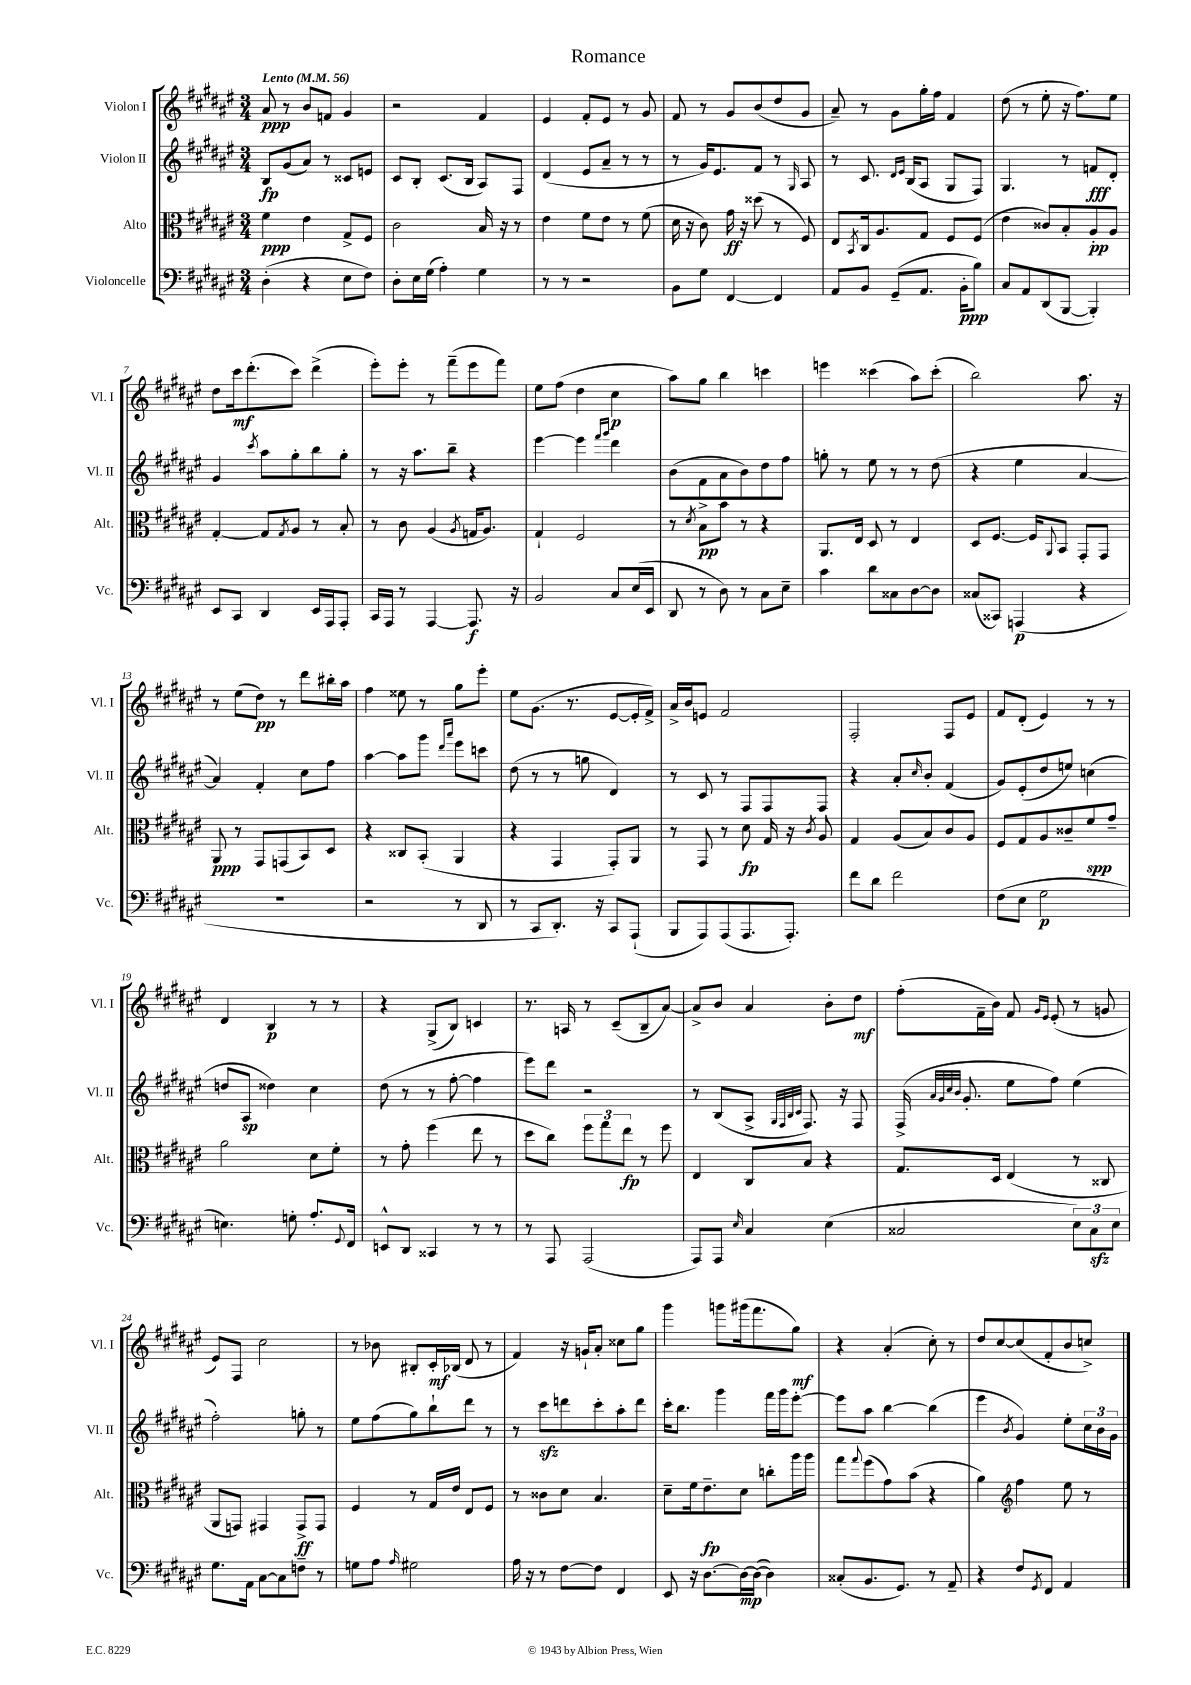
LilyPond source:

\header { title = "Romance" }
<<
\new StaffGroup <<
\new Staff = "s0" \with { instrumentName = "Violon I" shortInstrumentName = "Vl. I" } {
    \clef treble \key fis \major \numericTimeSignature \time 3/4 \tempo "Lento" 4 = 56
    ais'8\ppp r8 b'8 f'8 gis'4 |
    r2 fis'4 |
    eis'4 fis'8-. eis'8 r8 gis'8 |
    fis'8 r8 gis'8 b'8( dis''8 gis'8 |
    ais'8--) r8 gis'8 gis''16-. fis''16 fis'4 |
    dis''8( r8 eis''8-. r16 fis''8.) eis''8 |
    dis''8 cis'''16\mf dis'''8.-.( cis'''8) dis'''4->( |
    eis'''8-.) eis'''8-. r8 fis'''8--( eis'''8 fis'''8) |
    eis''8 fis''8( dis''4 cis''4\p |
    ais''8) gis''8 b''4 c'''4 |
    e'''4 cisis'''4( ais''8) cisis'''8-.( |
    b''2) ais''8. r16 |
    r8 eis''8( dis''8\pp) r8 dis'''8 bis''16-. ais''16 |
    fis''4 eisis''8 r8 gis''8 eis'''8-. |
    eis''8 gis'8.( r8. eis'8~ eis'16-. fis'16->) |
    ais'16-> b'16 e'8 fis'2 |
    fis2-. fis8 eis'8 |
    fis'8 dis'8-.( eis'4) r8 r8 |
    dis'4 b4\p r8 r8 |
    r4 gis8->( b8) c'4 |
    r8. a16 r8 cis'8--( b8-- ais'8~) |
    ais'8-> b'8 ais'4 b'8-. dis''8\mf |
    fis''8-.( fis'16-- b'16) fis'8 \grace { gis'16 eis'16 } eis'8-.( r8 g'8 |
    eis'8) fis8 cis''2 |
    r8 bes'8 bis8-. cis'16-.\mf bes16( dis'8 r8 |
    fis'4) r16 g'16-! ais'8-. cisis''8 gis''8 |
    gis'''4 g'''8 gis'''16( fis'''8. gis''8\mf) |
    r4 ais'4-.( cis''8-.) r8 |
    dis''8 cis''8~ cis''8( fis'8-. b'8 c''8->) \bar "|." |
}
\new Staff = "s1" \with { instrumentName = "Violon II" shortInstrumentName = "Vl. II" } {
    \clef treble \key fis \major \numericTimeSignature \time 3/4
    b8\fp gis'8( ais'8) r8 cisis'8 e'8 |
    cis'8 b8-. cis'8.( b16 ais8) fis8 |
    dis'4( eis'8 ais'8-- r8 r8 |
    r8 gis'16) eis'8. fis'8 r8 \grace { gis16 } ais8 |
    r8 cis'8. \grace { dis'16 eis'16 } b16( ais8 gis8 fis8) |
    gis4. r8 f'8\fff dis'8-. |
    gis'4 \acciaccatura { cis'''8 } ais''8 gis''8-. b''8 gis''8-. |
    r8 r16 ais''8. b''8-- r4 |
    eis'''4~ eis'''4 \grace { fis'''16 gis'''16 } dis'''4 |
    b'8( fis'8 ais'8 b'8) dis''8 fis''8 |
    g''8-. r8 eis''8 r8 r8 dis''8( |
    r4 eis''4 ais'4~ |
    ais'4) fis'4-. cis''8 fis''8 |
    ais''4~ ais''8 gis'''8 \grace { dis'''16 ais'''16 } eis'''8 c'''8 |
    dis''8( r8 r8 g''8 dis'4) |
    r8 cis'8 r8 fis8 fis8 fis8 |
    r4 ais'8-. \grace { cis''16 } b'8-. fis'4( |
    gis'8) eis'8-.( dis''8 e''8) c''4( |
    d''8 ais8\sp disis''4) cis''4 |
    dis''8( r8 r8 fis''8~-. fis''4 |
    eis'''8) dis'''8 r2 |
    r8 b8( ais8-> \grace { gis32 fis32 b32 cis'32 } fis8.) r16 fis8 |
    fis16->( \grace { ais'32 gis'32 cis''32 b'32 } gis'8.-. eis''8 fis''8) eis''4( |
    fis''2-.) g''8-. r8 |
    eis''8 fis''8( gis''8) b''8-! dis'''8 r8 |
    r8 cis'''8\sfz d'''8 cis'''8-. ais''8-. d'''8 |
    cis'''16-. b''8. gis'''4 fis'''16 gis'''16 eis'''8~-. |
    eis'''8 ais''8 b''4~ b''4( |
    eis'''4 \acciaccatura { b'8 } gis'4) eis''8-. \tuplet 3/2 { cis''16 b'16 gis'16 } \bar "|." |
}
\new Staff = "s2" \with { instrumentName = "Alto" shortInstrumentName = "Alt." } {
    \clef alto \key fis \major \numericTimeSignature \time 3/4
    fis'4\ppp eis'4 gis8-> fis8 |
    cis'2 b16 r16 r8 |
    eis'4 fis'8 eis'8 r8 fis'8( |
    dis'16 r16 cis'8) gis'16\ff r16 disis''8( r8 fis8) |
    eis8 \acciaccatura { b,8 } cis16 ais8. gis8 fis8 fis8( |
    eis'4 cisis'8) b8-. ais8-.\pp ais8 |
    gis4~-. gis8 \acciaccatura { gis8 } ais8 r8 b8-. |
    r8 cis'8 ais4( \acciaccatura { ais8 } g16 ais8.) |
    gis4-! fis2 |
    r8 \acciaccatura { dis'8 } b8->\pp b'8 r8 r4 |
    ais,8. eis16 dis8 r8 eis4 |
    dis8 fis8.~ fis16 \appoggiatura { ais,8 } b,8 gis,8-. gis,8 |
    ais,8\ppp r8 gis,8 g,8( b,8) dis8 |
    r4 cisis8 b,8-.( ais,4 |
    r4 gis,4 gis,8-.) ais,8 |
    r8 gis,8 r8 dis'8\fp gis16 r16 \acciaccatura { cis'8 } ais8 |
    gis4 ais8( b8) cis'8 ais8 |
    fis8 gis8 ais8 cisis'8-- fis'8\spp gis'8-- |
    ais'2 dis'8 fis'8-. |
    r8 gis'8-. fis''4( eis''8 r8 |
    dis''8 cis''8) \tuplet 3/2 { fis''8 gis''8 eis''8\fp } r8 fis''8 |
    eis4 cis8 b8 r4 |
    gis8. dis16 eis4( r8 cisis8 |
    ais,8 g,8) gis,4 gis,8->\ff gis,8 |
    fis4 r8 gis16 eis'16 eis8 fis8 |
    r8 cisis'8 dis'8 b4. |
    dis'8-- fis'16 eis'8.--\fp dis'8 c''8-. ais''16 ais''16 |
    gis''8 \appoggiatura { gis''8 } fis''8( gis'8) b'8( r4 |
    ais'4) \clef treble fis''4 eis''8 r8 \bar "|." |
}
\new Staff = "s3" \with { instrumentName = "Violoncelle" shortInstrumentName = "Vc." } {
    \clef bass \key fis \major \numericTimeSignature \time 3/4
    dis4-.( r4 eis8 fis8) |
    dis8-. eis16 gis16( ais4-.) gis4 |
    r8 r8 r2 |
    b,8 gis8 fis,4~ fis,4 |
    ais,8 b,8 gis,8--( ais,8. b,16-.\ppp b8) |
    cis8 ais,8 dis,8( b,,8~ b,,4-.) |
    eis,8 cis,8 dis,4 eis,16 ais,,16 ais,,8-. |
    cis,16 ais,,16 r8 ais,,4~ ais,,8.\f r16 |
    b,2 cis8 eis16( eis,16 |
    dis,8 r8 dis8) r8 cis8 eis8-- |
    cis'4 dis'8 cisis8 dis8~ dis8 |
    cisis8( cisis,8) a,,4\p( r4 |
    R2. |
    r2 r8 dis,8 |
    r8 cis,8 dis,8.-.) r16 cis,8 ais,,8-!( |
    b,,8 ais,,8) ais,,8( ais,,8. ais,,8.-.) |
    fis'8 dis'8 fis'2 |
    fis8( eis8 gis2\p |
    e4.) g8-. ais8.-. \appoggiatura { gis,8 } fis,16 |
    e,8-^ dis,8 cisis,4 r8 r8 |
    r8 ais,,8 ais,,2( |
    ais,,8) ais,,8 \grace { eis16 } cis4 eis4( |
    cisis2 \tuplet 3/2 { eis8) cisis8\sfz eis8 } |
    gis8. ais,16 cis8~ cis8 f8-- r8 |
    g8 ais8 \grace { ais16 } gis2 |
    ais16 r16 r8 fis8~ fis8 fis,4 |
    eis,8 r16 dis8.~ dis16~\mp dis16~( dis4) |
    cisis8-.( b,8. gis,8.) r8 ais,8-- |
    r4 fis8 \acciaccatura { gis,8 } fis,8 ais,4 \bar "|." |
}
>>
>>
